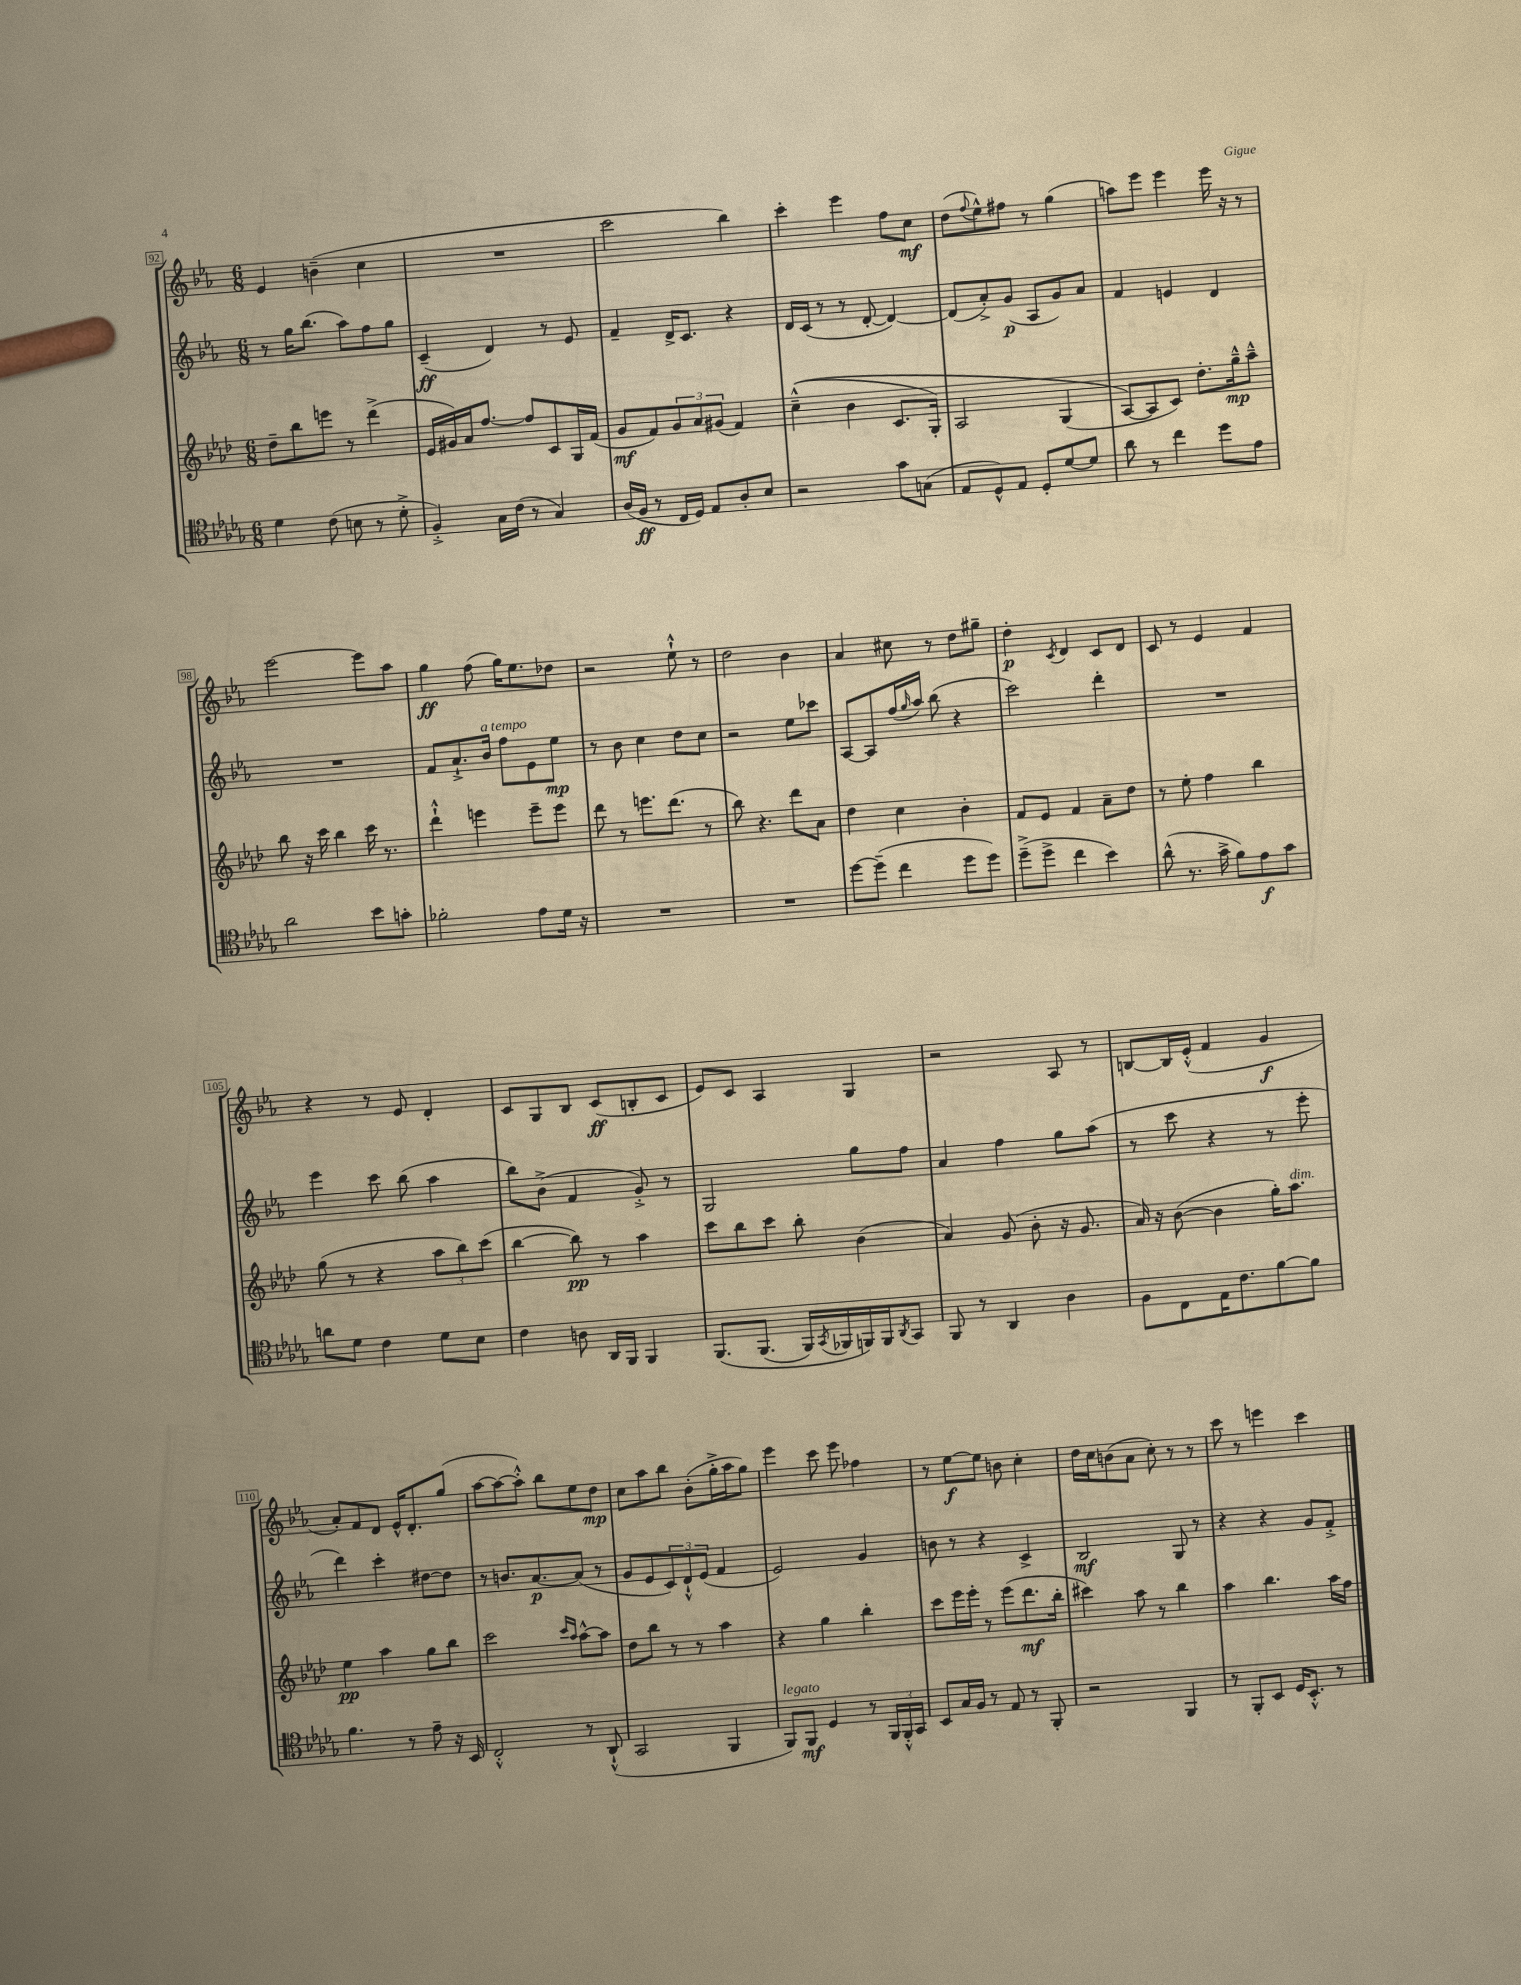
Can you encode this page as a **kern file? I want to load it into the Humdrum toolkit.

**kern	**dynam	**kern	**dynam	**kern	**dynam	**kern	**dynam
*part4	*part4	*part3	*part3	*part2	*part2	*part1	*part1
*staff4	*staff4	*staff3	*staff3	*staff2	*staff2	*staff1	*staff1
*clefC4	*	*clefG2	*	*clefG2	*	*clefG2	*
*k[b-e-a-d-g-]	*	*k[b-e-a-d-]	*	*k[b-e-a-]	*	*k[b-e-a-]	*
*M6/8	*	*M6/8	*	*M6/8	*	*M6/8	*
=92	=92	=92	=92	=92	=92	=92	=92
4d-\	.	8dd-~\L	.	8r	.	4e-/	.
.	.	8bb-\	.	16gg\KL	.	.	.
.	.	.	.	(8.bb-\J	.	.	.
(8c\	.	8eeen\J	.	.	.	(4bn~\	.
8Bn\	.	8r	.	8aa-\L)	.	.	.
8r	.	(4ddd-^\	.	8ff\	.	4cc\	.
8d-'^\	.	.	.	8gg\J	.	.	.
=93	=93	=93	=93	=93	=93	=93	=93
4F'^/)	.	16e-/LL	.	(4c~/	ff	2.r	.
.	.	16g#X/)	.	.	.	.	.
.	.	16a-/J	.	.	.	.	.
.	.	[8.ff/J	.	.	.	.	.
16G-\LL	.	.	.	4d/)	.	.	.
(16c\JJ	.	.	.	.	.	.	.
8r	.	8ff/L]	.	.	.	.	.
4G-/)	.	8c/	.	8r	.	.	.
.	.	16G/L	.	8e-/	.	.	.
.	.	(16f/JJ	.	.	.	.	.
=94	=94	=94	=94	=94	=94	=94	=94
(16A-/LL	.	8g/L	mf	4f~/	.	2ccc\	.
16F/JJ	ff	.	.	.	.	.	.
8r	.	8f/)	.	.	.	.	.
16C/LL	.	12g/	.	16d^/KL	.	.	.
16D-/JJ)	.	.	.	8.c/J	.	.	.
.	.	12a-/	.	.	.	.	.
8E-/L	.	.	.	.	.	.	.
.	.	(12g#X/J	.	.	.	.	.
8A-'/	.	4f/)	.	4r	.	4bb-\)	.
8B-/J	.	.	.	.	.	.	.
=95	=95	=95	=95	=95	=95	=95	=95
2r	.	((4cc~^^\	.	16d/LL	.	4ccc'\	.
.	.	.	.	(16c/JJ	.	.	.
.	.	.	.	8r	.	.	.
.	.	4b-\	.	8r	.	4eee-\	.
.	.	.	.	[8d'/	.	.	.
8g-\L	.	8.c/L	.	4d/_)	.	8ff\L	.
(8Gn\J	.	.	.	.	.	8cc\J	mf
.	.	16G'/Jk)	.	.	.	.	.
=96	=96	=96	=96	=96	=96	=96	=96
8E-/L	.	2A-/	.	(8d/L]	.	(8dd\L	.
.	.	.	.	.	.	8qqff/	.
8D-^^/)	.	.	.	8a-'^/)	.	8ee-^^\)	.
8E-/J	.	.	.	(8g/J	p	8ff#X\J	.
8D-'/L	.	.	.	8A-/L	.	8r	.
[8d-/	.	(4G/	.	8g/)	.	(4gg\	.
8d-/J]	.	.	.	8a-/J	.	.	.
=97	=97	=97	=97	=97	=97	=97	=97
8a-\	.	[8A-/L)	.	4f/	.	8aan\L)	.
8r	.	8A-/]	.	.	.	8eee-\J	.
4cc\	.	8c/J)	.	4en/	.	4eee-\	.
.	.	8.dd-'\L	.	.	.	.	.
8dd-\L	.	.	.	4d/	.	16eee-\	.
.	.	16gg~^^\k	mp	.	.	16r	.
8e-\J	.	8aa-~^^\J	.	.	.	8r	.
!!LO:LB:g=z
=98	=98	=98	=98	=98	=98	=98	=98
2a-\	.	8bb-\	.	2.r	.	[2eee-\	.
.	.	16r	.	.	.	.	.
.	.	16ccc\	.	.	.	.	.
.	.	4bb-\	.	.	.	.	.
8b-\L	.	16ccc\	.	.	.	8eee-\L]	.
.	.	8.r	.	.	.	.	.
8gn'\J	.	.	.	.	.	8aa-\J	.
=99	=99	=99	=99	=99	=99	=99	=99
2f-X'\	.	4ddd-`^^\	.	8f/L	.	4gg\	ff
.	.	.	.	8.a-`^/	.	.	.
.	.	4eeen\	.	.	.	(8ff\	.
!	!	!	!	!LO:TX:a:i:t=a tempo	!	!	!
.	.	.	.	16b-/Jk	.	.	.
.	.	.	.	8ff\L	.	16gg\KL)	.
.	.	.	.	.	.	8.ee-\	.
8e-\L	.	8eee~\L	.	8e-\	.	.	.
16d-\Jk	.	8eee\J	.	8ee-\J	mp	8dd-X\J	.
16r	.	.	.	.	.	.	.
=100	=100	=100	=100	=100	=100	=100	=100
2.r	.	8ddd-\	.	8r	.	2r	.
.	.	8r	.	8b-\	.	.	.
.	.	8.eeen\L	.	4cc\	.	.	.
.	.	(8.ddd-\J	.	.	.	.	.
.	.	.	.	8dd\L	.	8ee-`^^\	.
.	.	8r	.	8cc\J	.	8r	.
=101	=101	=101	=101	=101	=101	=101	=101
2.r	.	8bb-\)	.	2r	.	2dd\	.
.	.	4.r	.	.	.	.	.
.	.	8ddd-\L	.	8ee-\L	.	4b-\	.
.	.	8a-\J	.	8ccc-X\J	.	.	.
=102	=102	=102	=102	=102	=102	=102	=102
[8dd-\L	.	4dd-\	.	[8A-/L	.	4a-/	.
(8dd-~\J]	.	.	.	8A-/]	.	.	.
4cc\	.	4cc\	.	(16ff/L	.	8cc#X\	.
.	.	.	.	16qqgg/	.	.	.
.	.	.	.	16aa-/JJ)	.	.	.
.	.	.	.	(8bb-\	.	8r	.
8dd-\L	.	4b-'\	.	4r	.	8dd\L	.
8dd-\J)	.	.	.	.	.	8gg#X~\J	.
=103	=103	=103	=103	=103	=103	=103	=103
(8dd-~^\L	.	8f/L	.	2ccc\)	.	4dd'\	p
8dd-^\J	.	8e-/J	.	.	.	.	.
.	.	.	.	.	.	8qc/	.
4cc\	.	4f/	.	.	.	4d/	.
4b-\)	.	8a-~\L	.	4ddd'\	.	8c/L	.
.	.	8dd-\J	.	.	.	8d/J	.
=104	=104	=104	=104	=104	=104	=104	=104
(8a-^^\	.	8r	.	2.r	.	8c/	.
8.r	.	8ee-'\	.	.	.	8r	.
.	.	4ff\	.	.	.	4e-/	.
16g-^\	.	.	.	.	.	.	.
8f\L)	.	.	.	.	.	.	.
8e-\	f	4bb-\	.	.	.	4f/	.
8g-\J	.	.	.	.	.	.	.
!!LO:LB:g=z
=105	=105	=105	=105	=105	=105	=105	=105
8an\L	.	(8gg\	.	4eee-\	.	4r	.
8d-\J	.	8r	.	.	.	.	.
4c\	.	4r	.	8ccc\	.	8r	.
.	.	.	.	(8bb-\	.	8e-/	.
8d-\L	.	12aa-\L	.	4aa-\	.	4d'/	.
.	.	12bb-\)	.	.	.	.	.
8B-\J	.	.	.	.	.	.	.
.	.	(12ccc\J	.	.	.	.	.
=106	=106	=106	=106	=106	=106	=106	=106
4c\	.	[4bb-\	.	8bb-\L)	.	8c/L	.
.	.	.	.	(8b-^\J	.	8G/	.
8An\	.	8bb-\])	pp	4f/	.	8B-/J	.
16AA-/LL	.	8r	.	.	.	(8c/L	ff
16FF/JJ	.	.	.	.	.	.	.
4FF/	.	4aa-\	.	8g'^/)	.	8Bn'/	.
.	.	.	.	8r	.	8c/J	.
=107	=107	=107	=107	=107	=107	=107	=107
(8.FF/L	.	8ccc\L	.	2G/	.	8e-/L)	.
.	.	8bb-\	.	.	.	8c/J	.
(8.FF/J	.	.	.	.	.	.	.
.	.	8ccc\J	.	.	.	4A-/	.
16FF/LL)	.	8bb-'\	.	.	.	.	.
8qGG-/	.	.	.	.	.	.	.
16FF-X/	.	.	.	.	.	.	.
16FFn/)	.	(4b-\	.	8gg\L	.	4G/	.
16FF/J	.	.	.	.	.	.	.
8qAA-/	.	.	.	.	.	.	.
8GG-/J	.	.	.	8ff\J	.	.	.
=108	=108	=108	=108	=108	=108	=108	=108
8FF/	.	4a-/)	.	4a-/	.	2r	.
8r	.	.	.	.	.	.	.
4AA-/	.	(8g/	.	4ff\	.	.	.
.	.	8b-'\	.	.	.	.	.
4A-\	.	16r	.	8gg\L	.	8A-/	.
.	.	8.g/	.	.	.	.	.
.	.	.	.	(8aa-\J	.	8r	.
=109	=109	=109	=109	=109	=109	=109	=109
8F\L	.	16a-/)	.	8r	.	[8Bn/L	.
.	.	16r	.	.	.	.	.
8C\	.	([8b-\	.	8ccc\	.	16B/L]	.
.	.	.	.	.	.	(16e-'^^/JJ	.
16E-\K	.	4b-\]	.	4r	.	4f/	.
8.c\	.	.	.	.	.	.	.
[8f\	.	16gg'\KL)	.	8r	.	4g/	f
!	!	!LO:TX:a:i:t=dim.	!	!	!	!	!
.	.	8.aa-\J	.	.	.	.	.
8f\J]	.	.	.	8eee-'\	.	.	.
!!LO:LB:g=z
=110	=110	=110	=110	=110	=110	=110	=110
4.f\	.	4ee-\	pp	4ddd\)	.	8a-'/L)	.
.	.	.	.	.	.	8f/	.
.	.	4aa-\	.	4ccc'\	.	8d/J	.
8r	.	.	.	.	.	16e-^^/KL	.
.	.	.	.	.	.	8.d'/	.
8e-~\	.	8gg\L	.	[8dd#X\L	.	.	.
16r	.	8bb-\J	.	8dd#\J]	.	(8gg/J	.
16BB-/	.	.	.	.	.	.	.
=111	=111	=111	=111	=111	=111	=111	=111
2C'^^/	.	2ccc\	.	8r	.	[8aa-\L	.
.	.	.	.	8.bn/L	.	8aa-\_	.
.	.	.	.	.	.	8aa-'^^\J])	.
.	.	.	.	[8.a-/	p	.	.
.	.	.	.	.	.	8bb-\L	.
.	.	16qqccc/LL	.	.	.	.	.
.	.	16qqaa-/JJ	.	.	.	.	.
8r	.	[8aa-^^\L	.	(8a-/J]	.	8ee-\	.
(8AA-`^^/	.	8aa-\J]	.	8r	.	8dd\J	mp
=112	=112	=112	=112	=112	=112	=112	=112
2GG-/	.	8dd-\L	.	8g/L	.	8cc\L	.
.	.	8bb-\J	.	8e-/	.	8aa-\	.
.	.	8r	.	12c/)	.	8bb-\J	.
.	.	.	.	12d`^^/	.	.	.
.	.	8r	.	.	.	(8b-'\L	.
.	.	.	.	(12e-/J	.	.	.
4FF/	.	4aa-\	.	4f/	.	16gg'^\L	.
.	.	.	.	.	.	16aa-\J	.
.	.	.	.	.	.	8gg\J)	.
=113	=113	=113	=113	=113	=113	=113	=113
!LO:TX:a:i:t=legato	!	!	!	!	!	!	!
8FF/L)	.	4r	.	2e-/)	.	4eee-\	.
8FF/J	mf	.	.	.	.	.	.
4D-/	.	4gg\	.	.	.	8ccc\	.
.	.	.	.	.	.	8eee-\	.
8r	.	4bb-'\	.	4g/	.	4ff-X\	.
24FF/LL	.	.	.	.	.	.	.
24FF'^^/	.	.	.	.	.	.	.
24GG-/JJ	.	.	.	.	.	.	.
=114	=114	=114	=114	=114	=114	=114	=114
8BB-/L	.	8ccc\L	.	8bn\	.	8r	.
16G-/L	.	16eee-\L	.	8r	.	[8ee-\L	f
16F/JJ	.	16eee-'\JJ	.	.	.	.	.
8r	.	8r	.	4r	.	8ee-\J]	.
8E-/	.	(8eee-\L	.	.	.	8bn\	.
8r	.	8.ddd-\	mf	4c^/	.	4cc'\	.
8FF'/	.	.	.	.	.	.	.
.	.	16bb-'\Jk	.	.	.	.	.
=115	=115	=115	=115	=115	=115	=115	=115
2r	.	4ccc#X\)	.	2B-/	mf	16dd\LL	.
.	.	.	.	.	.	16cc\J	.
.	.	.	.	.	.	(8bn\	.
.	.	8aa-\	.	.	.	8a-\J	.
.	.	8r	.	.	.	8cc'\)	.
4FF/	.	4bb-\	.	8G/	.	8r	.
.	.	.	.	8r	.	8r	.
=116	=116	=116	=116	=116	=116	=116	=116
8r	.	4aa-\	.	4r	.	8ccc\	.
8FF'/L	.	.	.	.	.	8r	.
8BB-/J	.	4.bb-\	.	4r	.	4eeen\	.
16D-/KL	.	.	.	.	.	.	.
8.BB-'^^/J	.	.	.	.	.	.	.
.	.	.	.	8g/L	.	4ccc\	.
8r	.	16aa-\LL	.	8f'^/J	.	.	.
.	.	16ff\JJ	.	.	.	.	.
==	==	==	==	==	==	==	==
*-	*-	*-	*-	*-	*-	*-	*-
